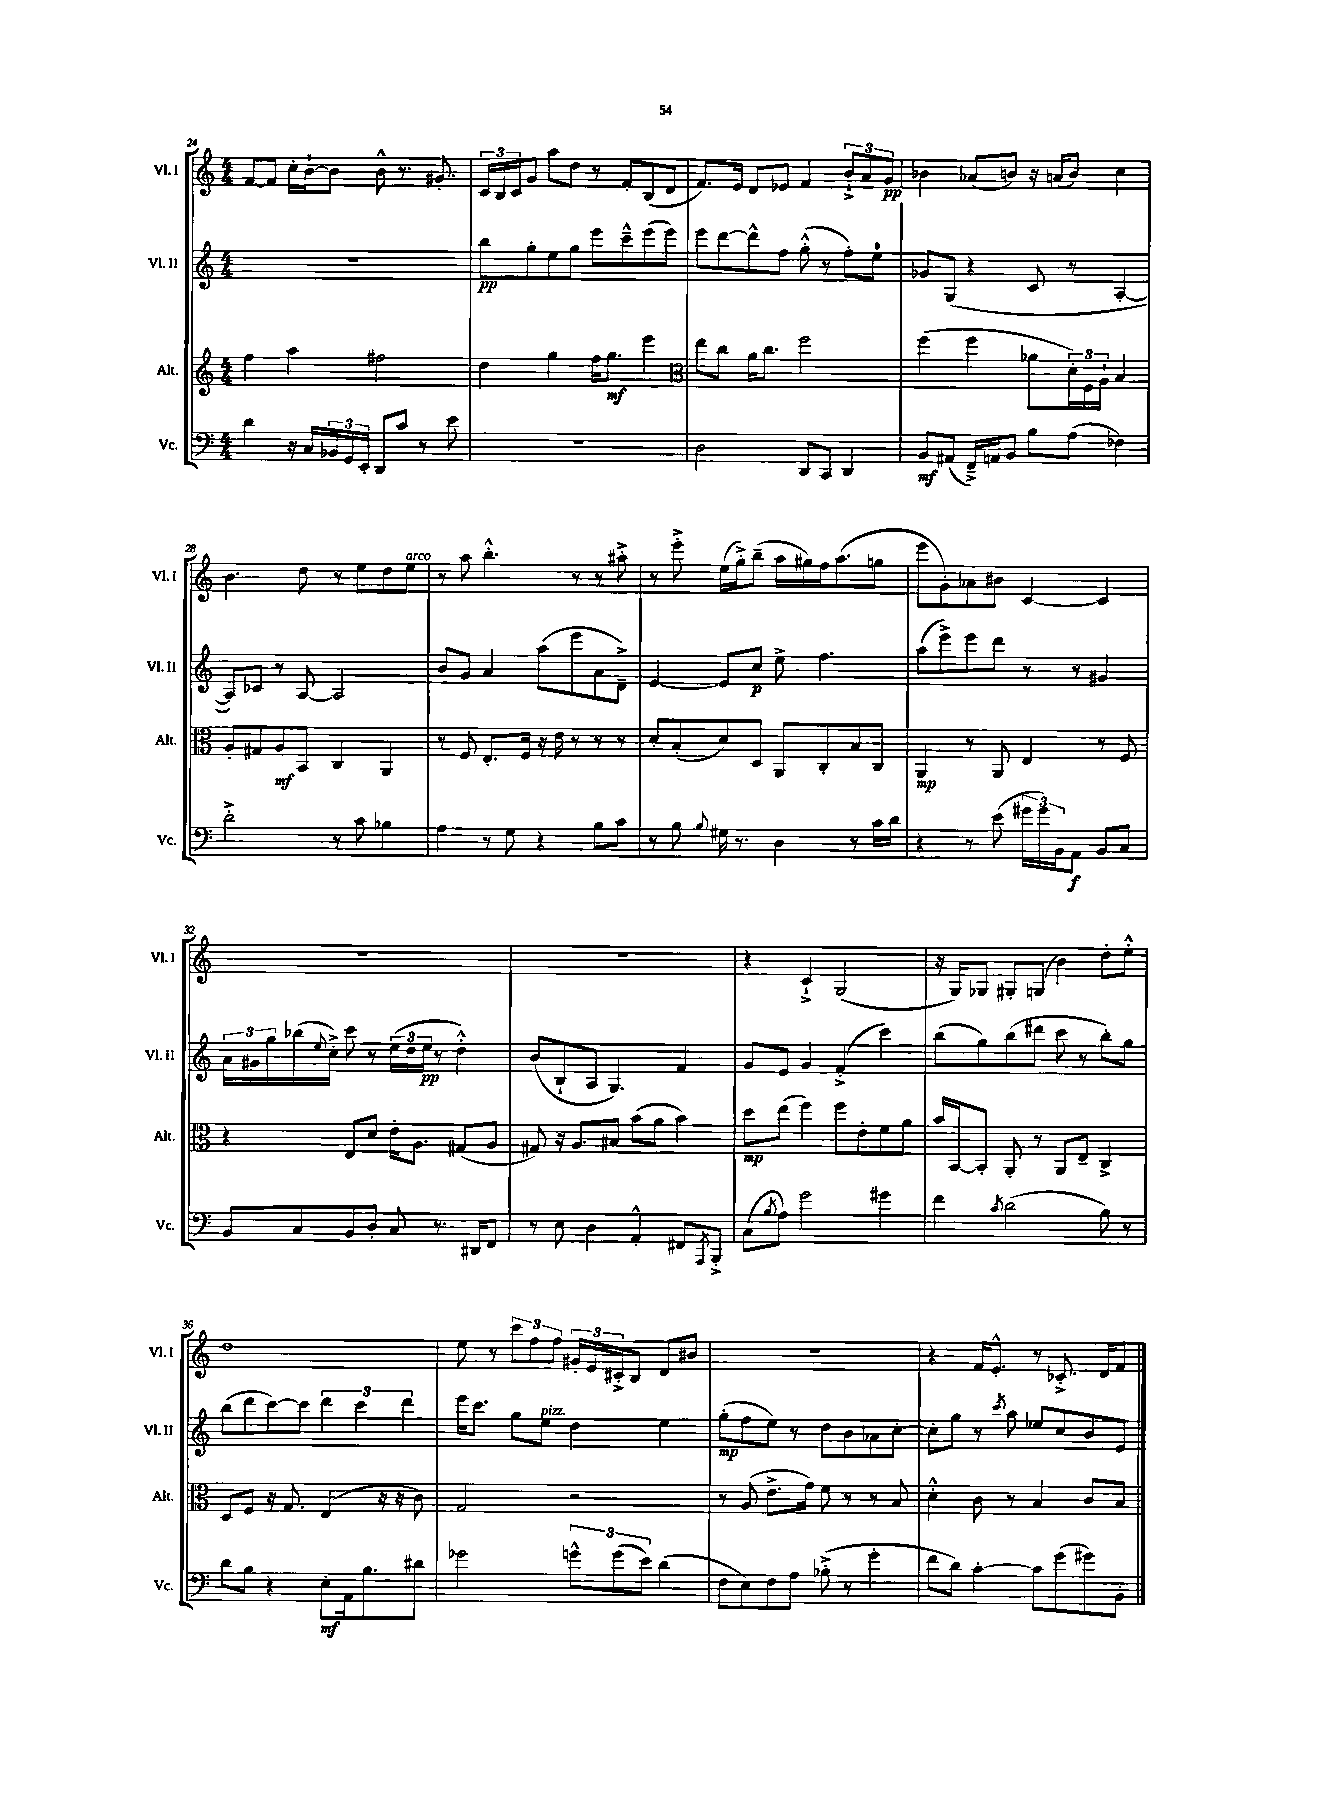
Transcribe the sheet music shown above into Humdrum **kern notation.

**kern	**kern	**kern	**kern
*staff4	*staff3	*staff2	*staff1
*clefF4	*clefG2	*clefG2	*clefG2
*k[]	*k[]	*k[]	*k[]
*M4/4	*M4/4	*M4/4	*M4/4
4d	4ff	1r	[8f
.	.	.	8f]
16r	4aa	.	16cc'
16C	.	.	[16b`
24BB-	.	.	8b]
24GG	.	.	.
24EE'	.	.	.
8DD	2ff#	.	8b^^
8c	.	.	8.r
8r	.	.	.
.	.	.	8.g#'
8e	.	.	.
=	=	=	=
1r	4dd	8bb	24c
.	.	.	24B
.	.	.	24c
.	.	8gg'	8g
.	4gg	8ee	8aa
.	.	8gg	8dd
.	16ff	8eee	8r
.	8.gg	.	.
.	.	8ccc~^^	8f'
.	4eee	(8eee	(8B
.	.	8eee)	8d
=	=	=	=
*	*clefC3	*	*
2D	8ee	8eee	8.f)
.	8cc	[8ddd	.
.	.	.	16e
.	16a	8ddd^^]	8d
.	8.cc	.	.
.	.	8ff	8e-
8DD	2ff	(8gg'^^	4f
8CC	.	8r	.
4DD	.	8ff')	12b`^
.	.	.	12a
.	.	8ee	.
.	.	.	12g
=	=	=	=
8BB	(4ff	8g-	4b-
(8AA#	.	(8G	.
16FF~^)	4ff	4r	(8a-
16AA	.	.	.
8BB	.	.	8b)
8B	8a-	8c	16r
.	.	.	(16a
(8A	24d')	8r	8b)
.	24F	.	.
.	24A`	.	.
4F-)	4B	[4A'	4cc
=	=	=	=
2d'^	8A'	8A])	4.b
.	8G#	8c-	.
.	8A	8r	.
.	8BB	[8A	8dd
8r	4C	2A]	8r
8c	.	.	8ee
4B-	4AA	.	8dd
.	.	.	8ee
=	=	=	=
4A	8r	8b	8r
.	8F	8g	8aa
8r	8.E'	4a	4.bb'^^
8G	.	.	.
.	16F	.	.
4r	16r	(8aa	.
.	16e	.	.
.	8r	8eee	8r
8B	8r	8a	8r
8c	8r	8d~^)	8aa#'^
=	=	=	=
8r	8d'	[4e	8r
8B	(8B'	.	8eee'^
8qqB	.	.	.
16G#	8d)	8e]	(16ee
8.r	.	.	16gg'^)
.	8D	8cc	(8bb~
4D	8AA	8ee^	16aa
.	.	.	16gg#)
.	8C'	4.ff	16ff
.	.	.	(8.aa
8r	8B	.	.
16c	8C	.	8gg
16d	.	.	.
=	=	=	=
4r	4AA	(8aa	8eee
.	.	8eee^)	8g')
8r	8r	8eee	8a-
(8e	8AA	8ddd	8b#
24g#	4E	8r	[4c
24g#)	.	.	.
24BB	.	.	.
8AA	.	8r	.
8BB	8r	4g#	4c]
8C	8F	.	.
=	=	=	=
8BB	4r	24a	1r
.	.	24g#	.
.	.	24gg	.
8C	.	(16bb-	.
.	.	8qqee	.
.	.	16cc'^)	.
8BB	8E	8ccc	.
8D'	8d	8r	.
8C	16e'	(24ee	.
.	.	24dd	.
.	8.A	.	.
.	.	24ee	.
8.r	.	8r	.
.	(8G#	4dd'^^)	.
16DD#	.	.	.
8FF	8A	.	.
=	=	=	=
8r	8G#)	(8b	1r
8E	16r	8B`	.
.	8.A	.	.
4D	.	8A	.
.	8B#	4.G)	.
4AA'^^	(8b	.	.
.	8a	.	.
8FF#	4b)	4f	.
8qAAA	.	.	.
8BBB'^	.	.	.
=	=	=	=
(8C	8dd	8g	4r
8qB	.	.	.
8A)	(8ee	8e	.
2g	4ff)	4g	4c`^
.	8ff	(4f'^	(2G
.	8e'	.	.
4g#	8f	4ccc)	.
.	8a	.	.
=	=	=	=
4f	16b	(8bb	16r
.	[16BB	.	16G)
.	8BB']	8gg)	8G-
8qc	.	.	.
(2d	8AA'	(8bb	8G#'
.	8r	8ddd#	(8G
.	8AA	8ccc	4b)
.	8E~	8r	.
8B)	4C^	8bb')	8dd'
8r	.	8gg	8ee'^^
=	=	=	=
8d	8D	(8bb	1dd
8B	8F	8ddd	.
4r	16r	[8ccc)	.
.	8.G	.	.
.	.	8ccc]	.
8E'	(4E	6ddd	.
16AA	.	.	.
.	.	6ccc	.
8.B	.	.	.
.	16r	.	.
.	16r	.	.
.	.	6ddd	.
8d#	8c)	.	.
=	=	=	=
2g-	2G	16eee	8ee
.	.	8.ccc	.
.	.	.	8r
.	.	8gg	12ccc
.	.	.	12ff
.	.	8ee	.
.	.	.	12ff
12g^^	2r	4dd	24g#'
.	.	.	24e
(12g	.	.	24c#'^
.	.	.	8B
12e)	.	.	.
(4d	.	4ee	8d
.	.	.	8b#
=	=	=	=
8F	8r	(8gg'	1r
8E)	(8A	8ff	.
8F	8.e^	8ee)	.
8A	.	8r	.
.	16g)	.	.
(8B-'^	8f	8dd	.
8r	8r	8b	.
4g'	8r	8a-	.
.	8B	[8cc'	.
=	=	=	=
8f	4d'^^	8cc']	4r
8d)	.	8gg	.
[4c'	8c	8r	16f
.	.	.	8.e'^^
.	.	8qccc	.
.	8r	8aa	.
8c]	4B	8ee-	8r
(8g	.	8cc	8.c-'^
8g#)	8c	8b	.
.	.	.	16d
8BB'	8B	8e	8f
==	==	==	==
*-	*-	*-	*-
